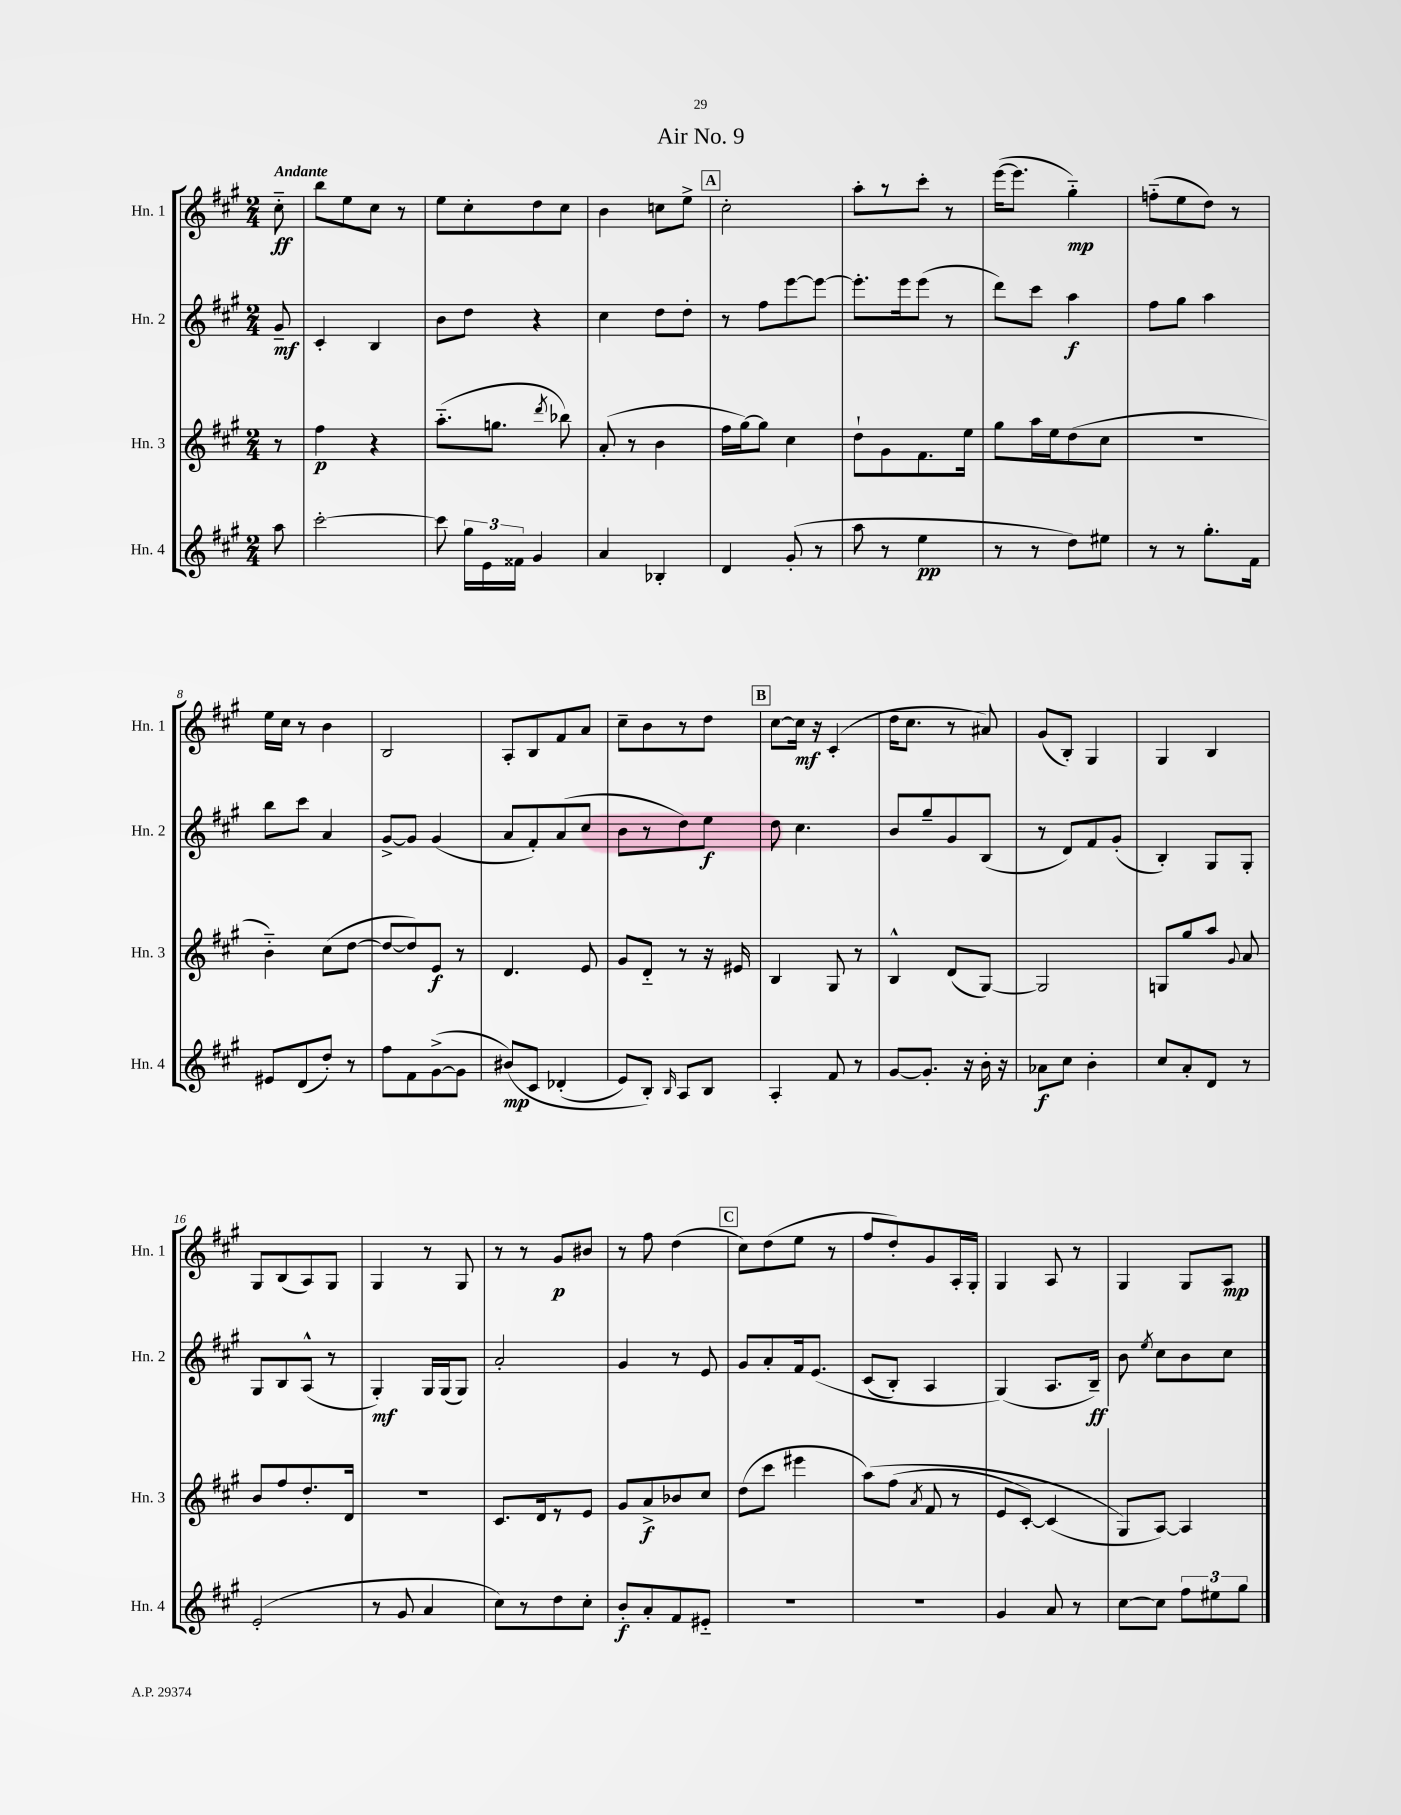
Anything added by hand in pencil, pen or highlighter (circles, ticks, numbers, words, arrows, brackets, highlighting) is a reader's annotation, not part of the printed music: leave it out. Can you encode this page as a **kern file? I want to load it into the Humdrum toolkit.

**kern	**kern	**kern	**kern
*staff4	*staff3	*staff2	*staff1
*clefG2	*clefG2	*clefG2	*clefG2
*k[f#c#g#]	*k[f#c#g#]	*k[f#c#g#]	*k[f#c#g#]
*M2/4	*M2/4	*M2/4	*M2/4
8aa	8r	8g#~	8cc#'~
=	=	=	=
[2ccc#'	4ff#	4c#'	8bb
.	.	.	8ee
.	4r	4B	8cc#
.	.	.	8r
=	=	=	=
8ccc#]	(8.aa'~	8b	8ee
24gg#	.	8dd	8cc#'
24e	.	.	.
.	8.gg	.	.
24f##	.	.	.
4g#	.	4r	8dd
.	8qddd	.	.
.	8bb-)	.	8cc#
=	=	=	=
4a	(8a'	4cc#	4b
.	8r	.	.
4B-'	4b	8dd	8cc
.	.	8dd'	8ee^
=	=	=	=
4d	16ff#	8r	2cc#'
.	[16gg#)	.	.
.	8gg#]	8ff#	.
(8g#'	4cc#	[8eee	.
8r	.	8eee_	.
=	=	=	=
8aa	8dd`	8.eee']	8aa'
8r	8g#	.	8r
.	.	16eee	.
4ee	8.f#	(8eee	8ccc#'
.	.	8r	8r
.	16ee	.	.
=	=	=	=
8r	8gg#	8ddd)	([16eee
.	.	.	8.eee]
8r	16aa	8ccc#	.
.	16ee	.	.
8dd)	(8dd	4aa	4gg#'~)
8ee#	8cc#	.	.
=	=	=	=
8r	2r	8ff#	(8ff'~
8r	.	8gg#	8ee
8.gg#'	.	4aa	8dd)
.	.	.	8r
16f#	.	.	.
=	=	=	=
8e#	4b'~)	8bb	16ee
.	.	.	16cc#
(8d	.	8ccc#	8r
8dd')	(8cc#	4a	4b
8r	[8dd	.	.
=	=	=	=
8ff#	8dd_	[8g#^	2B
8f#	8dd])	8g#]	.
([8g#^	8e	(4g#	.
8g#]	8r	.	.
=	=	=	=
&(8b#)	4.d	8a	8A'
8c#	.	8f#')	8B
(4d-'	.	(8a	8f#
.	8e	8cc#	8a
=	=	=	=
8e)	8g#	8b	8cc#~
8B'&)	8d'~	8r	8b
16qqB	.	.	.
8A	8r	8dd)	8r
8B	16r	8ee	8dd
.	16e#	.	.
=	=	=	=
4A'	4B	8dd	[8cc#
.	.	4.cc#	16cc#]
.	.	.	16r
8f#	8G#	.	(4c#'
8r	8r	.	.
=	=	=	=
[8g#	4B^^	8b	16dd
.	.	.	8.cc#
8.g#']	.	8gg#~	.
.	(8d	8g#	8r
16r	.	.	.
16b'	[8G#)	(8B	8a#)
16r	.	.	.
=	=	=	=
8a-	2G#]	8r	(8g#
8cc#	.	8d)	8B')
4b'	.	8f#	4G#
.	.	(8g#'	.
=	=	=	=
8cc#	8G	4B')	4G#
8a'	8gg#	.	.
8d	8aa	8G#	4B
.	8qqg#	.	.
8r	8a	8G#'	.
=	=	=	=
(2e'	8b	8G#	8G#
.	8ff#	8B	(8B
.	8.dd'	(8A^^	8A)
.	.	8r	8G#
.	16d	.	.
=	=	=	=
8r	2r	4G#')	4G#
8g#	.	.	.
4a	.	16G#	8r
.	.	(16G#	.
.	.	8G#)	8G#
=	=	=	=
8cc#)	8.c#	2a'	8r
8r	.	.	8r
.	16d	.	.
8dd	8r	.	8g#
8cc#'	8e	.	8b#
=	=	=	=
8b'	8g#	4g#	8r
8a'	8a^	.	8ff#
8f#	8b-	8r	(4dd
8e#'~	8cc#	8e	.
=	=	=	=
2r	(8dd	8g#	8cc#)
.	8ccc#	8a'	(8dd
.	4eee#	16f#	8ee
.	.	&(8.e	.
.	.	.	8r
=	=	=	=
2r	&(8aa)	(8c#	8ff#
.	(8ff#	8B')	8dd')
.	8qa	.	.
.	8f#	4A	8g#
.	8r	.	16A'
.	.	.	16G#'
=	=	=	=
4g#	8e	(4G#&)	4G#
.	[8c#')	.	.
8a	(4c#]	8.A	8A
8r	.	.	8r
.	.	16B~)	.
=	=	=	=
[8cc#	8G#&)	8b	4G#
.	.	8qee	.
8cc#]	[8A)	8cc#	.
12ff#	4A]	8b	8G#
12ee#	.	.	.
.	.	8cc#	8A
12gg#	.	.	.
==	==	==	==
*-	*-	*-	*-
